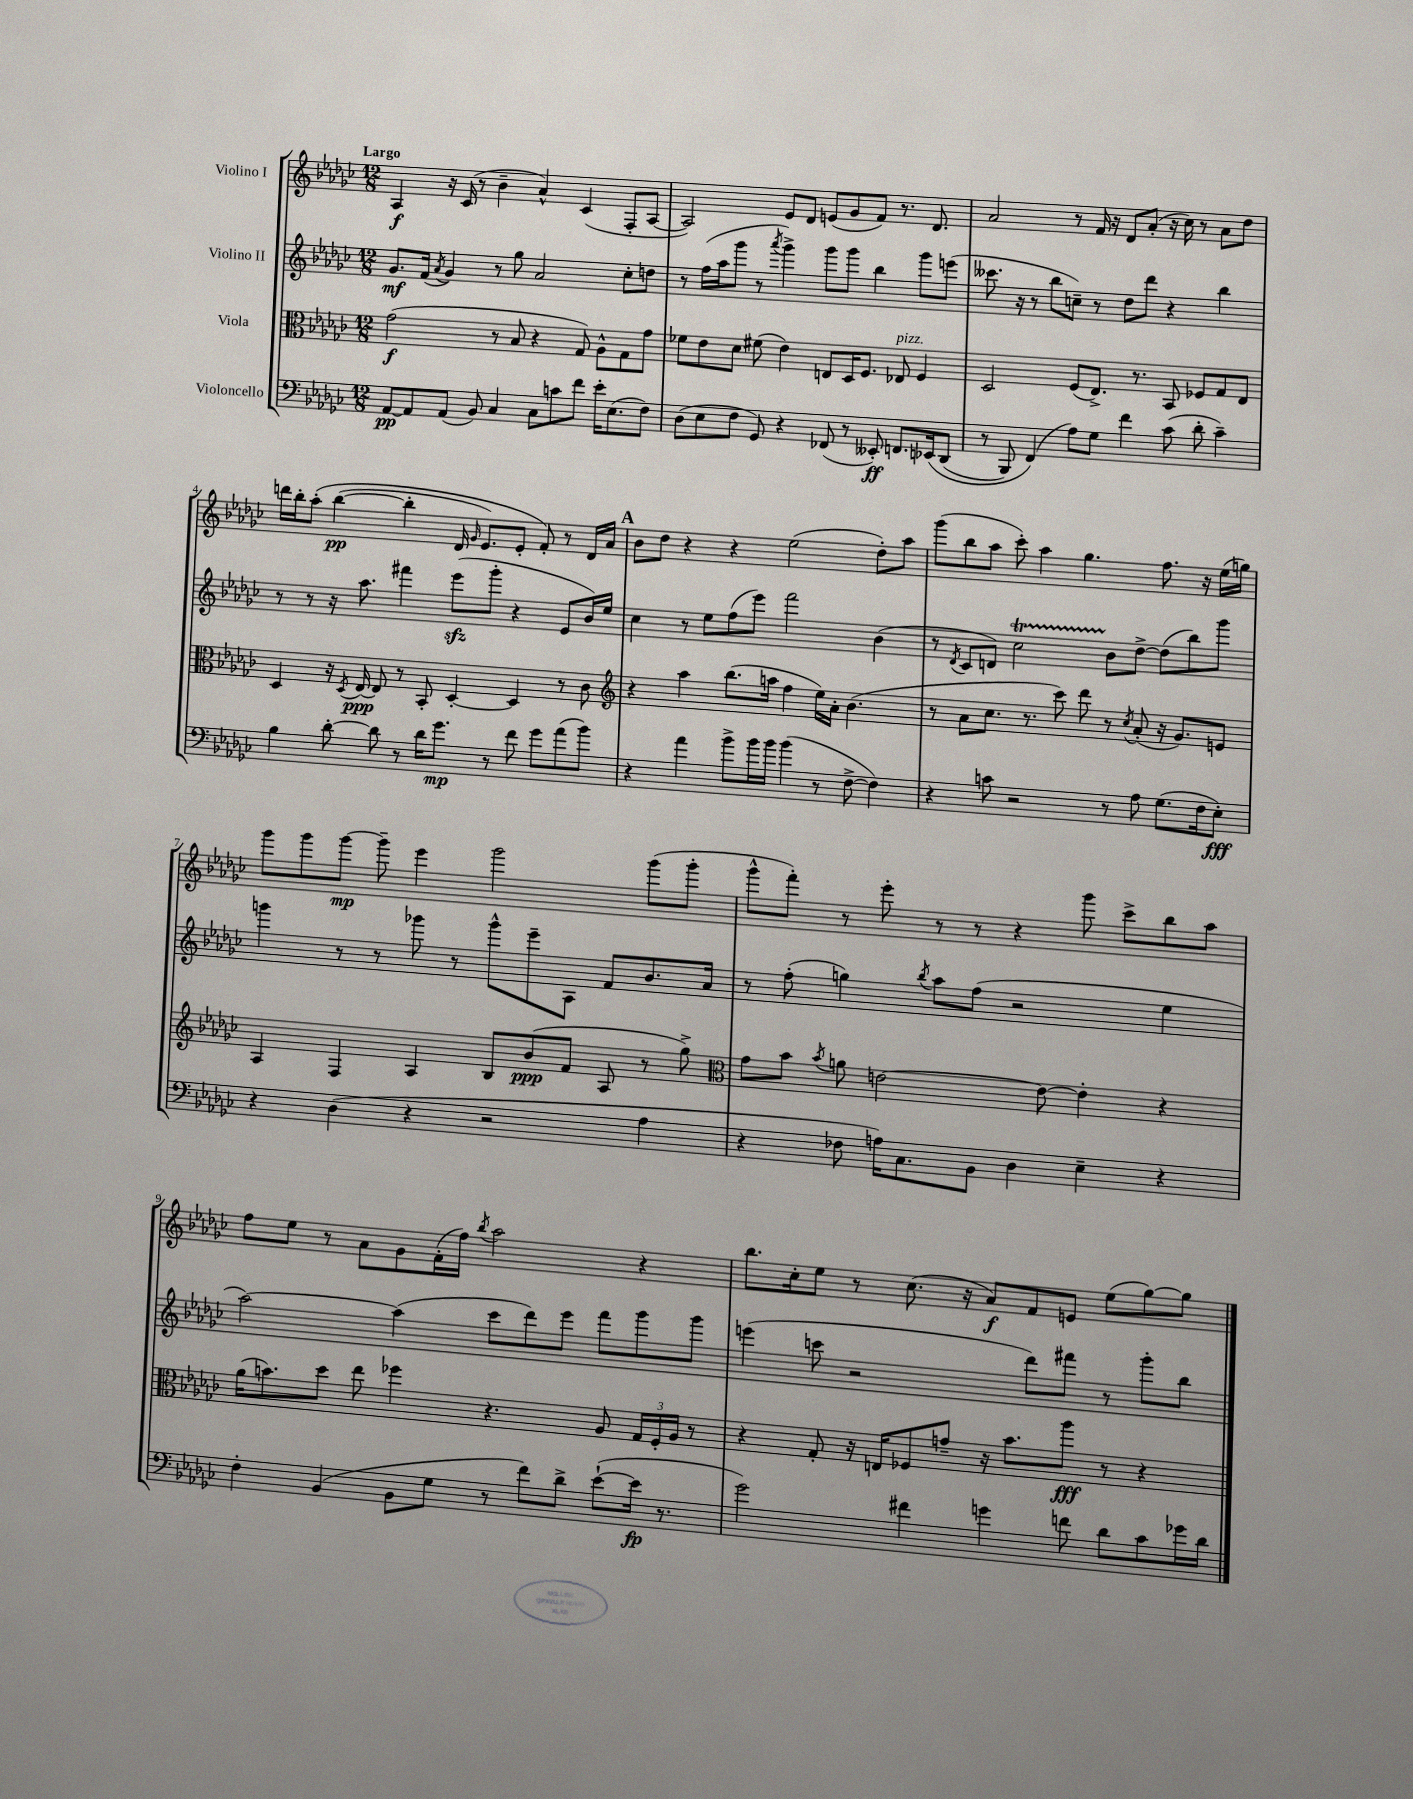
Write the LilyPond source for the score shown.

<<
\new StaffGroup <<
\new Staff = "s0" \with { instrumentName = "Violino I" } {
    \clef treble \key ges \major \numericTimeSignature \time 12/8 \tempo "Largo"
    \autoBeamOff aes4\f r16 ces'16( r8 bes'4-- aes'4-^) ces'4( f8[-. aes8]~ |
    aes2) ees'8[ des'8] e'8[( ges'8 f'8]) r8. des'8. |
    aes'2 r8 f'16 r16 des'8[ aes'8]-.( r16 ces''16) r8 aes'8[ des''8] |
    d'''16[ bes''16-. aes''8]-.\( bes''4~\pp( bes''4-. des'16 \grace { ges'16 } ees'8.[) ees'8]-. f'8-.\) r8 des'16[ aes'16] |
    \mark \markup { \bold "A" } bes'8[ des''8] r4 r4 ees''2( des''8[-.) aes''8] |
    ges'''8[( bes''8 aes''8] ces'''8-.) aes''4 ges''4. f''8. r16 ees''16[( g''16]) |
    ges'''8[ ges'''8 ges'''8]~\mp ges'''8-- ees'''4 ges'''2 ges'''8[( ges'''8]-. |
    ges'''8[-^ f'''8]-.) r8 ees'''8-. r8 r8 r4 ges'''8 ces'''8[-> bes''8 aes''8] |
    f''8[ ees''8] r8 aes'8[ ges'8 f'16-.( f''16]) \acciaccatura { bes''8 } aes''2 r4 |
    bes''8.[ ces''16-. ees''8] r8 ces''8.( r16 aes'8[\f) f'8 e'8] ees''8[( ges''8~) ges''8] \bar "|." |
}
\new Staff = "s1" \with { instrumentName = "Violino II" } {
    \clef treble \key ges \major \numericTimeSignature \time 12/8
    \autoBeamOff ges'8.[\mf f'16]( \acciaccatura { aes'8 } ges'4) r8 ges''8 aes'2 ces''8[-. d''8] |
    r8 f''16[( aes''16 ges'''8] r8 \acciaccatura { aes'''8 } ges'''4->) ges'''8[ ges'''8] bes''4 ges'''8[ e'''8]( |
    ceses'''8. r16 r8 bes''8[ c''8]--) r8 des''8[ des'''8] r4 bes''4 |
    r8 r8 r16 aes''8. fis'''4 ees'''8[\sfz( ges'''8]-. r4 ees'8[ bes'16) ees''16] |
    \mark \markup { \bold "A" } ces''4 r8 ees''8[ f''8( ees'''8]) f'''2 bes'4( |
    r8 \acciaccatura { des'8 } ces'8[ d'8]) ces''2\startTrillSpan bes'8[\stopTrillSpan des''8]~-> des''8[( bes''8) ges'''8] |
    g'''4 r8 r8 ges'''8 r8 ges'''8[-^ ees'''8-- aes8] f'8[ bes'8. aes'16] |
    r8 f''8-.( g''4) \acciaccatura { bes''8 } aes''8[ f''8]( r2 ees''4 |
    aes''2~) aes''4( ces'''8[ des'''8) ees'''8] f'''8[ ges'''8 ges'''8] |
    e'''4( c'''8 r2 des'''8[) fis'''8] r8 ges'''8[-. bes''8] \bar "|." |
}
\new Staff = "s2" \with { instrumentName = "Viola" } {
    \clef alto \key ges \major \numericTimeSignature \time 12/8
    \autoBeamOff ges'2\f( r8 bes8 r4 ges8) aes8[-^ ges8 ges'8] |
    fes'8[ ees'8 des'8] fis'8( ees'4) e8[ des16 f8.] ees8^\markup { \italic "pizz." } f4 |
    des2 f8[( ees8.]->) r8. bes,8 fes8[ ges8 ees8] |
    des4 r16 \acciaccatura { des8 } ees16~\ppp ees8 r8 bes,8-. des4~-. des4 r8 ces'8 |
    \mark \markup { \bold "A" } \clef treble r4 aes''4 bes''8.[( a''16] f''4 ees''16[) aes'16]-. bes'4.( |
    r8 aes'8[ ces''8.] r8. ces'''8) des'''8 r8 \acciaccatura { ces''8 } aes'8-.( r16 ges'8.[) e'8] |
    aes4 f4 aes4 bes8[ bes'8\ppp( f'8] aes8 r8 ges''8->) |
    \clef alto ges'8[ bes'8] \acciaccatura { bes'8 } a'8 e'2~ e'8~ e'4-. r4 |
    aes'16[( b'8.) des''8] ees''8 fes''4 r4. aes8 \tuplet 3/2 { ges16[ f16-. aes16] } r8 |
    r4 ges8-. r16 e16[ fes8 g'8]-- r16 bes'8.[ aes''8]\fff r8 r4 \bar "|." |
}
\new Staff = "s3" \with { instrumentName = "Violoncello" } {
    \clef bass \key ges \major \numericTimeSignature \time 12/8
    \autoBeamOff aes,8[~\pp aes,8 aes,8]( bes,8) ces4 ces8[ c'8 f'8] ees'16[-. ees8.( f8]) |
    des8[( ees8 f8] ges,8) r4 fes,8( r8 eeses,8-.\ff) f,8.[ ees,16\( des,8]( |
    r8 bes,,8) f,4(\) aes8[) ges8] f'4 ces'8( des'8-. ces'4--) |
    bes4 des'8~-. des'8 r8 des'16[ ges'8.]\mp r8 f'8 ges'8[ aes'8( bes'8]) |
    \mark \markup { \bold "A" } r4 aes'4 bes'8[-> bes'16 bes'16] bes'4( r8 f8~-> f4) |
    r4 c'8 r2 r8 aes8 ges8.[( f16 ees8]-.\fff) |
    r4 des4( r4 r2 aes4 |
    r4 fes8 a16[) ces8. bes,8] des4 ees4-- r4 |
    f4-. bes,4( bes,8[ ges8] r8 f'8[) des'8]-> ees'8[~-!( ees'16]\fp r8. |
    ges'2) fis'4 g'4 f'8 des'8[ ces'8 ges'16 des'16] \bar "|." |
}
>>
>>
